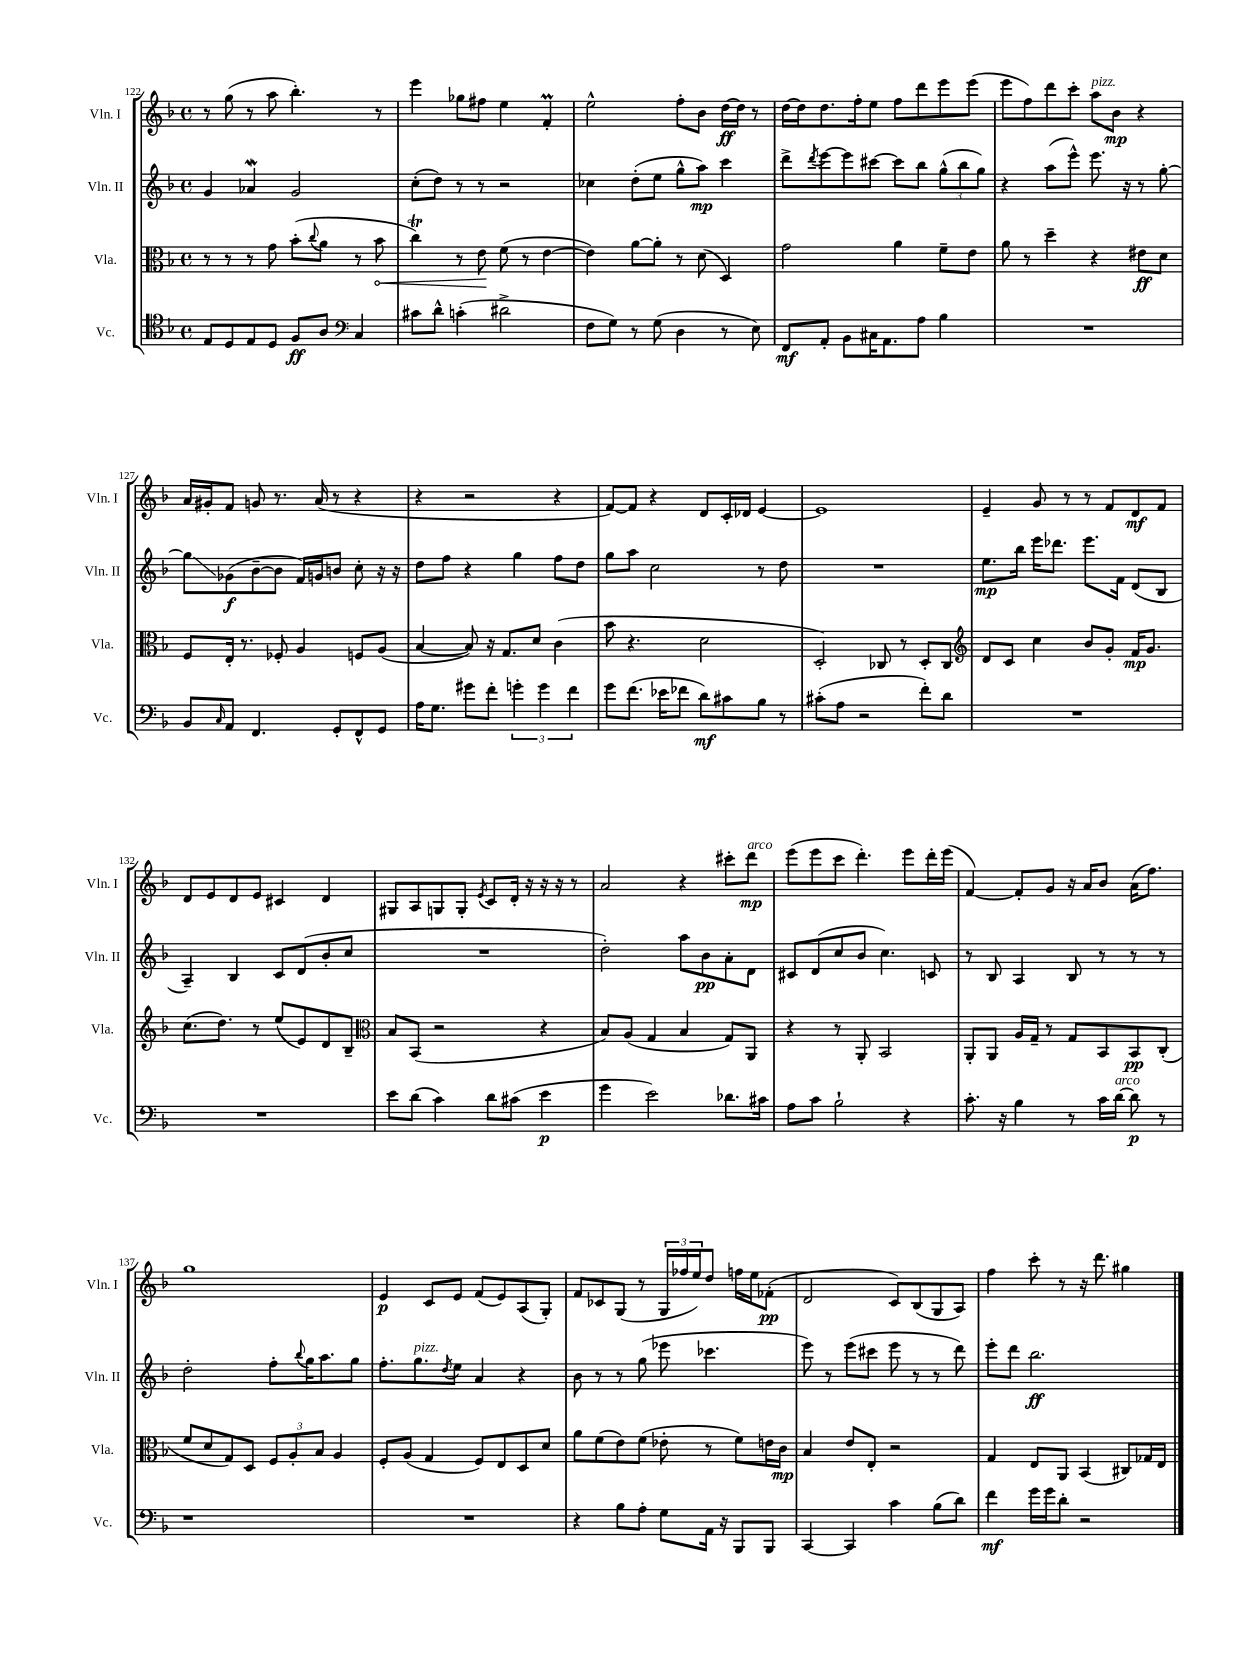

**kern	**kern	**kern	**kern
*staff4	*staff3	*staff2	*staff1
*clefC4	*clefC3	*clefG2	*clefG2
*k[b-]	*k[b-]	*k[b-]	*k[b-]
*M4/4	*M4/4	*M4/4	*M4/4
*met(c)	*met(c)	*met(c)	*met(c)
8E/L	8r	4g/	8r
8D/	8r	.	(8gg\
8E/	8r	4a-/	8r
8D/J	8g\	.	8aa\
8F/L	(8b-'\L	2g/	4.bb-'\)
.	8qqcc/	.	.
8A/J	8a\J	.	.
*clefF4	*	*	*
4C/	8r	.	.
.	8b-\	.	8r
=	=	=	=
8c#\L	4cc\)	(8cc'\L	4eee\
8d^^\J	.	8dd\J)	.
(4c'\	8r	8r	8gg-\L
.	8e\	8r	8ff#\J
2d#^\	(8f\	2r	4ee\
.	8r	.	.
.	[4e\	.	4f'/
=	=	=	=
8F\L	4e\])	4cc-\	2ee^^\
8G\J)	.	.	.
8r	[8a\L	(8dd'\L	.
(8G\	8a'\]J	8ee\J	.
4D\	8r	8gg^^\L	8ff'\L
.	(8d\	8aa\J)	8b-\J
8r	4D/)	4ccc\	[16dd\LL
.	.	.	16dd\]JJ
8E\)	.	.	8r
=	=	=	=
8FF/L	2g\	8ddd^\L	[16dd\LL
.	.	.	16dd\]J
.	.	8qddd/	.
8AA'/J	.	[8eee\	8.dd\
8BB-\L	.	8eee\]	.
.	.	.	16ff'\k
16C#\K	.	[8ccc#\J	8ee\J
8.AA\	.	.	.
.	4a\	8ccc#\]L	8ff\L
8A\J	.	8bb-\J	8ddd\
4B-\	8f~\L	(12gg^^\L	8eee\
.	.	12bb-\	.
.	8e\J	.	(8eee\J
.	.	12gg\J)	.
=	=	=	=
1r	8a\	4r	8eee\L
.	8r	.	8ff\)
.	4dd~\	(8aa\L	8ddd\
.	.	8eee^^\J)	8ccc'\J
.	4r	8.eee\	8aa\L
.	.	.	8b-\J
.	.	16r	.
.	8e#\L	8r	4r
.	8d\J	[8gg'\	.
=	=	=	=
8BB-/L	8F/L	8gg\]L	16a/LL
.	.	.	16g#'/J
16qqC/	.	.	.
8AA/J	16E'/Jk	(8g-\	8f/J
.	8.r	.	.
4.FF/	.	[8b-~\	8g/
.	8F-'/	8b-\]J	8.r
.	4A/	16f/LL)	.
.	.	16g/J	(16a/
8GG'/L	.	8b/J	8r
8FF^^/	8F/L	8cc'\	4r
8GG/J	(8A/J	16r	.
.	.	16r	.
=	=	=	=
16A\LK	[4B-/	8dd\L	4r
8.G\J	.	.	.
.	.	8ff\J	.
8g#\L	8B-/])	4r	2r
8f'\J	16r	.	.
.	8.G/L	.	.
6g'\	.	4gg\	.
.	8d/J	.	.
6g\	.	.	.
.	(4c\	8ff\L	4r
6f\	.	.	.
.	.	8dd\J	.
=	=	=	=
8g\L	8b-\	8gg\L	[8f/L)
(8.f\J	4.r	8aa\J	8f/]J
.	.	2cc\	4r
16e-\LK	.	.	.
8f-\J	.	.	.
8d\L)	2d\	.	8d/L
8c#\	.	.	16c'/L
.	.	.	16d-/JJ
8B-\J	.	8r	[4e/
8r	.	8dd\	.
=	=	=	=
(8c#'\L	2D'/)	1r	1e]
8A\J	.	.	.
2r	.	.	.
.	8C-/	.	.
.	8r	.	.
8f'\L)	8D'/L	.	.
8d\J	8C-/J	.	.
=	=	=	=
*	*clefG2	*	*
1r	8d/L	8.ee\L	4e~/
.	8c/J	.	.
.	.	16bb-\Jk	.
.	4cc\	16eee\LK	8g/
.	.	8.ddd-\J	.
.	.	.	8r
.	8b-/L	8.eee\L	8r
.	8g'/J	.	8f/L
.	.	16f\Jk	.
.	16f/LK	(8d/L	8d/
.	8.g/J	.	.
.	.	8B-/J	8f/J
=	=	=	=
1r	(8.cc\L	4A~/)	8d/L
.	.	.	8e/
.	8.dd\J)	.	.
.	.	4B-/	8d/
.	8r	.	8e/J
.	(8ee/L	8c/L	4c#/
.	8e/)	(8d/	.
.	8d/	8b-'/	4d/
.	8B-~/J	8cc/J	.
=	=	=	=
*	*clefC3	*	*
8e\L	8B-/L	1r	8G#/L
(8d\J	(8BB-/J	.	8A/
4c\)	2r	.	8G/
.	.	.	8G'/J
.	.	.	8qe/
8d\L	.	.	8c/L
(8c#\J	.	.	16d'/Jk
.	.	.	16r
4e\	4r	.	16r
.	.	.	16r
.	.	.	8r
=	=	=	=
4g\	8B-/L)	2dd'\)	2a/
.	(8A/J	.	.
2e\)	4G/	.	.
.	4B-/	8aa\L	4r
.	.	8b-\	.
8.d-\L	8G/L)	8a'\	8ccc#'\L
.	8AA/J	8d\J	8ddd\J
16c#\Jk	.	.	.
=	=	=	=
8A\L	4r	8c#/L	(8eee\L
8c\J	.	(8d/	8eee\
2B-`\	8r	8cc/	8ccc\J
.	8AA'/	8b-/J	4.ddd'\)
.	2BB-/	4.cc\)	.
4r	.	.	8eee\L
.	.	8c/	16ddd'\L
.	.	.	(16eee\JJ
=	=	=	=
8.c'\	8AA'/L	8r	[4f/)
.	8AA/J	8B-/	.
16r	.	.	.
4B-\	16A/LL	4A/	8f'/]L
.	16G~/JJ	.	.
.	8r	.	8g/J
8r	8G/L	8B-/	16r
.	.	.	16a/LK
16c\LL	8BB-/	8r	8b-/J
[16d\JJ	.	.	.
8d\]	8BB-/	8r	(16a\LK
.	.	.	8.ff\J)
8r	(8C'/J	8r	.
=	=	=	=
1r	8f/L	2dd'\	1gg
.	8d/	.	.
.	8G/)	.	.
.	8D/J	.	.
.	12F/L	8ff'\L	.
.	12A'/	.	.
.	.	8qqbb-/	.
.	.	16gg\K	.
.	12B-/J	.	.
.	.	8.aa\	.
.	4A/	.	.
.	.	8gg\J	.
=	=	=	=
1r	8F'/L	8.ff'\L	4e/
.	(8A/J	.	.
.	.	8.gg\	.
.	4G/	.	8c/L
.	.	8qdd/	.
.	.	8ee\J	8e/J
.	8F/L)	4a/	(8f/L
.	8E/	.	8e/)
.	8D/	4r	(8A/
.	8d/J	.	8G'/J)
=	=	=	=
4r	8a\L	8b-\	8f/L
.	(8f\	8r	8c-/
8B-\L	8e\)	8r	(8G/J
8A'\J	(8f\J	(8gg\	8r
8G\L	8e-'\	8eee-\	24G/LL
.	.	.	24ff-/
.	.	.	24ee/J)
16AA\Jk	8r	4.ccc-\	8dd/J
16r	.	.	.
8BBB-/L	8f\L)	.	16ff\LL
.	.	.	16ee\J
8BBB-/J	16e\L	.	(8f-'\J
.	16c\JJ	.	.
=	=	=	=
[4CC/	4B-/	8eee\)	2d/
.	.	8r	.
4CC/]	8e/L	(8eee\L	.
.	8E'/J	8ccc#\J	.
4c\	2r	8eee\	8c/L)
.	.	8r	(8B-/
(8B-\L	.	8r	8G/
8d\J)	.	8ddd\)	8A/J)
=	=	=	=
4f\	4G/	8eee'\L	4ff\
.	.	8ddd\J	.
16g\LL	8E/L	2.bb-\	8ccc'\
16g\J	.	.	.
8d'\J	8AA/J	.	8r
2r	(4BB-/	.	16r
.	.	.	8.ddd\
.	8C#/L)	.	4gg#\
.	16G-/L	.	.
.	16E/JJ	.	.
==	==	==	==
*-	*-	*-	*-
